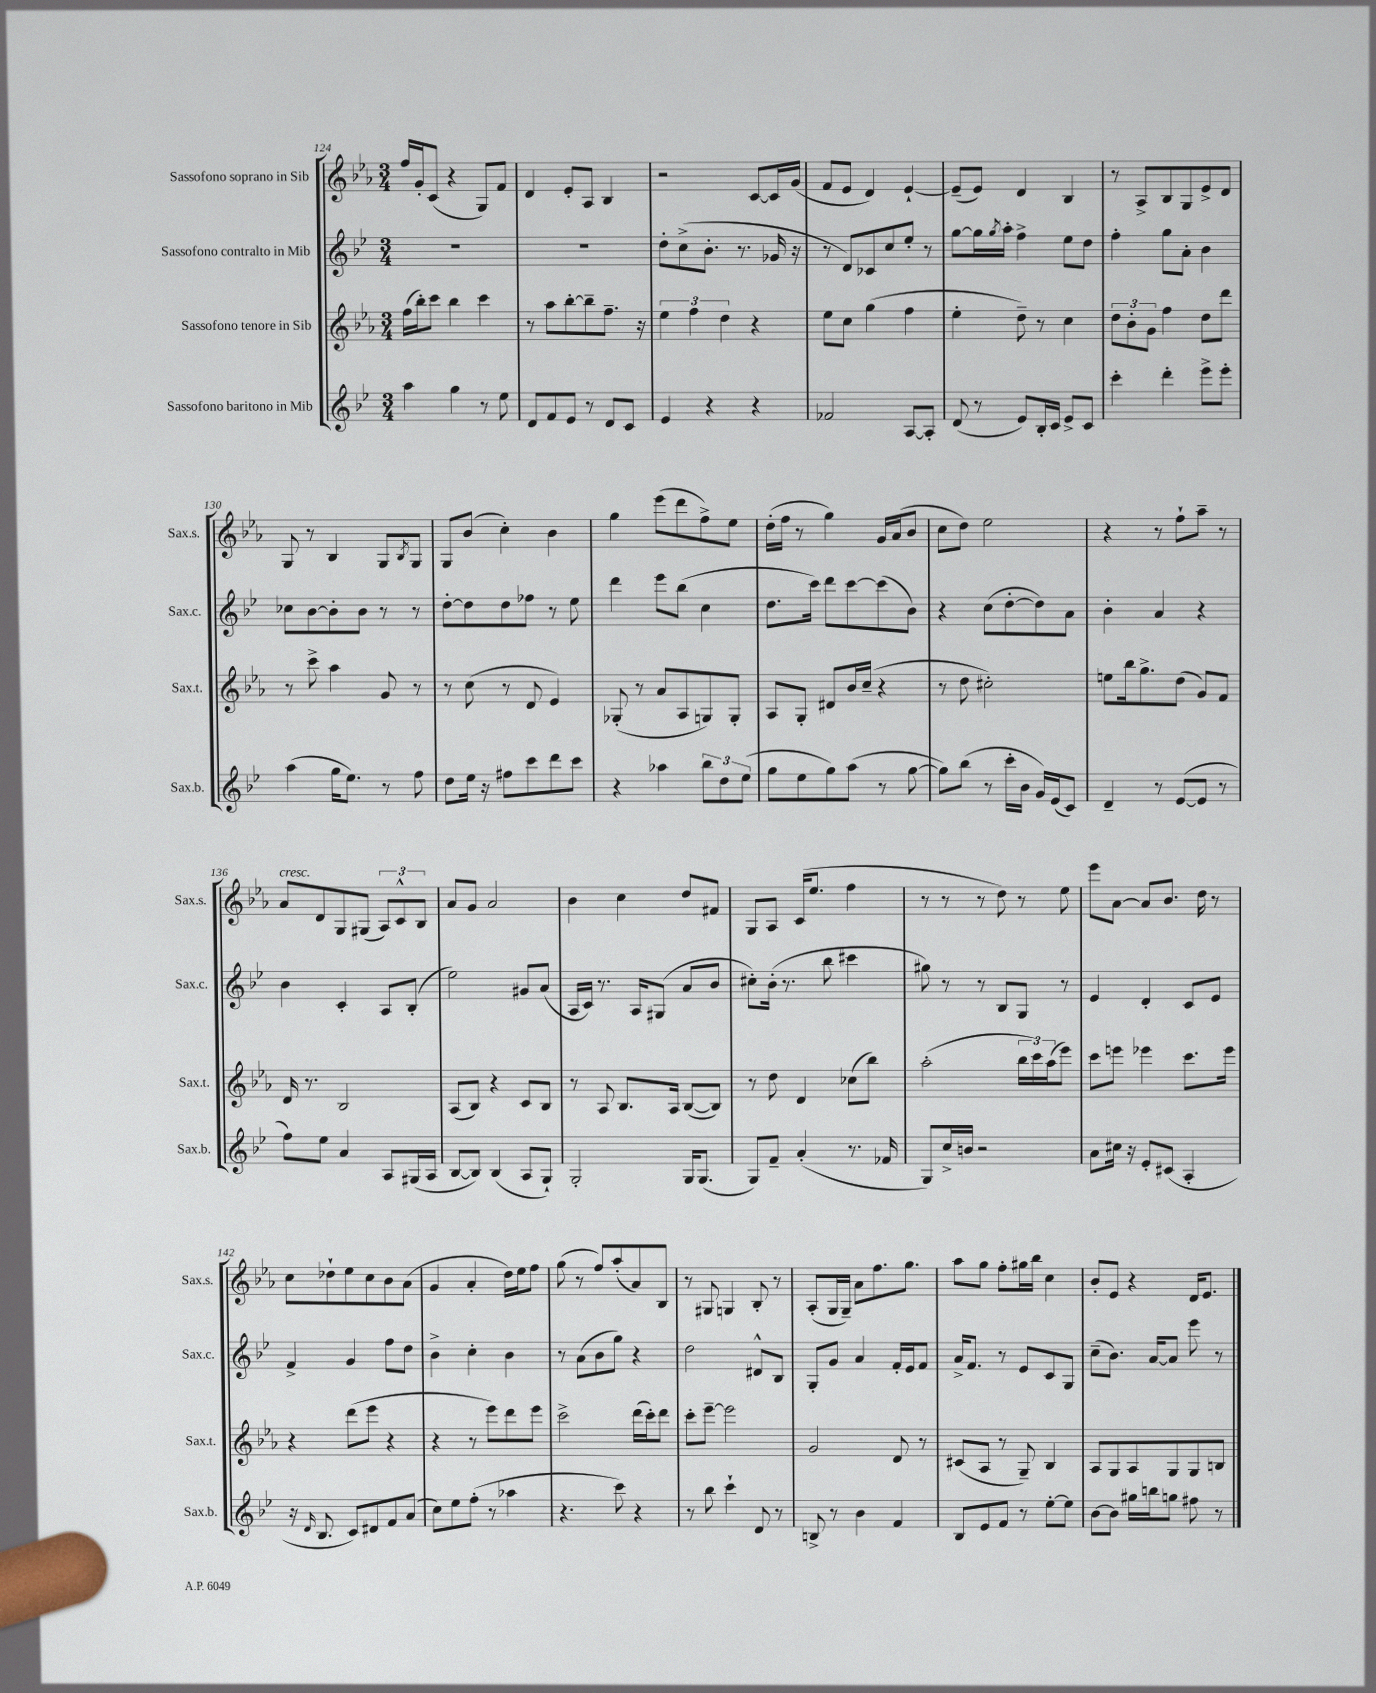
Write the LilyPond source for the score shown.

<<
\new StaffGroup <<
\new Staff = "s0" \with { instrumentName = "Sassofono soprano in Sib" shortInstrumentName = "Sax.s." } {
    \clef treble \key ees \major \numericTimeSignature \time 3/4
    f''16 g'16-. c'8( r4 g8) f'8 |
    d'4 ees'8-. aes8 bes4 |
    r2 c'8~ c'16 g'16( |
    f'8 ees'8 d'4) ees'4~-! |
    ees'8--( ees'8) d'4 bes4 |
    r8 aes8-> bes8 g8 ees'8-> d'8 |
    g8 r8 bes4 g8 \acciaccatura { bes8 } g8 |
    g8 bes'8( c''4-.) bes'4 |
    g''4 ees'''8( d'''8 f''8->) ees''8 |
    d''16-.( f''16 r8 g''4) g'16 aes'16( bes'8 |
    c''8 d''8) ees''2 |
    r4 r8 f''8-! aes''8-- r8 |
    aes'8^\markup { \italic "cresc." } d'8 g8 gis8( \tuplet 3/2 { aes8) c'8-^ bes8 } |
    aes'8 g'8 aes'2 |
    bes'4 c''4 d''8 fis'8 |
    g8 aes8 c'16( ees''8. f''4 |
    r8 r8 r8 d''8) r8 ees''8 |
    ees'''8 aes'8~ aes'8 bes'8. d''16 r8 |
    c''8 des''8-! ees''8 c''8 bes'8 aes'8( |
    g'4 aes'4-. d''16) ees''16 f''8 |
    g''8( r8 f''8) aes''8-.( aes'8) bes8 |
    r8 gis8 g4 bes8-. r8 |
    aes8-.( g16 g16--) aes'8 f''8. g''8. |
    aes''8 g''8 f''8-. gis''16 bes''16 c''4 |
    bes'8-. ees'8 r4 d'16 ees'8. \bar "|." |
}
\new Staff = "s1" \with { instrumentName = "Sassofono contralto in Mib" shortInstrumentName = "Sax.c." } {
    \clef treble \key bes \major \numericTimeSignature \time 3/4
    R2. |
    R2. |
    d''8-. c''8->( bes'8.-. r8. ges'16 r16 |
    r8 d'8) ces'8 c''8 ees''8-. r8 |
    g''8~ g''16 \acciaccatura { g''8 } a''16-. f''4-> ees''8 d''8 |
    f''4-. g''8 a'8-. bes'4 |
    ces''8 bes'8~ bes'8-. bes'8 r8 r8 |
    d''8~-. d''8 d''8 fes''8 r8 ees''8 |
    d'''4 ees'''8 bes''8( c''4 |
    d''8. c'''16) d'''8 c'''8~ c'''8( bes'8) |
    r4 c''8( d''8~-. d''8) a'8 |
    bes'4-. a'4 r4 |
    bes'4 c'4-. a8 bes8-.( |
    ees''2) gis'8 a'8( |
    a16 c'16) r8. a16 gis8( a'8 bes'8 |
    cis''8-.) bes'16-.( r8. bes''8 cis'''4 |
    gis''8) r8 r8 bes8 g8 r8 |
    ees'4 d'4-. c'8 ees'8 |
    f'4-> g'4 f''8 d''8 |
    bes'4-> c''4-. bes'4 |
    r8 a'8( bes'8 g''8) r4 |
    d''2 dis'8-^ bes8 |
    g8-. g'8 a'4 f'16-. ees'16 f'8 |
    a'16-> f'8. r8 ees'8 c'8 g8 |
    c''8--( bes'8.) a'16~ a'8 ees'''8 r8 \bar "|." |
}
\new Staff = "s2" \with { instrumentName = "Sassofono tenore in Sib" shortInstrumentName = "Sax.t." } {
    \clef treble \key ees \major \numericTimeSignature \time 3/4
    f''16( bes''16-.) c'''8 bes''4 c'''4 |
    r8 aes''8 bes''8~-. bes''8-- f''8.-- r16 |
    \tuplet 3/2 { ees''4 f''4 d''4 } r4 |
    ees''8 c''8 g''4( f''4 |
    ees''4-. d''8--) r8 c''4 |
    \tuplet 3/2 { d''8 bes'8-. g'8 } f''4 d''8 d'''8 |
    r8 c'''8-> aes''4 g'8 r8 |
    r8 c''8( r8 d'8 ees'4) |
    ges8-.( r8 aes'8 aes8 g8) g8-. |
    aes8 g8-. dis'8 bes'16 c''16--( r4 |
    r8 d''8 cis''2-.) |
    e''8 bes''16 g''8.-> d''8( g'8) f'8 |
    d'16 r8. bes2 |
    aes8( bes8) r4 c'8 bes8 |
    r8 aes8 bes8. aes16 bes8~( bes8) |
    r8 d''8 d'4 ces''8( bes''8) |
    aes''2-.( \tuplet 3/2 { bes''16 c'''16) aes''16( } ees'''8) |
    c'''8 e'''8 ees'''4 c'''8. ees'''16 |
    r4 d'''8( ees'''8 r4 |
    r4 r8 ees'''8) d'''8 ees'''8 |
    c'''2-> d'''16( c'''16-.) d'''8 |
    c'''8-. ees'''8~-- ees'''2 |
    g'2 d'8 r8 |
    cis'8( aes8 r8 g8--) bes4 |
    aes8 g8 aes8 g8 g8 b8 \bar "|." |
}
\new Staff = "s3" \with { instrumentName = "Sassofono baritono in Mib" shortInstrumentName = "Sax.b." } {
    \clef treble \key bes \major \numericTimeSignature \time 3/4
    a''4 g''4 r8 ees''8 |
    d'8 f'8 ees'8 r8 d'8 c'8 |
    ees'4 r4 r4 |
    fes'2 a8~ a8-. |
    d'8( r8 ees'8) bes16-. c'16 ees'8-> c'8 |
    c'''4-. d'''4-. ees'''8-> ees'''8-. |
    a''4( g''16 ees''8.) r8 f''8 |
    d''8 ees''16 r16 fis''8 c'''8 d'''8 c'''8 |
    r4 aes''4 \tuplet 3/2 { bes''8 d''8 ees''8( } |
    g''8 ees''8 g''8) a''8( r8 g''8~ |
    g''8) bes''8( r8 c'''16-. bes'16 g'16) ees'16( c'8) |
    d'4-- r8 ees'8~( ees'8 r8 |
    f''8) ees''8 a'4 a8 gis16( a16 |
    bes8~ bes8) bes4( a8 g8-!) |
    g2-. g16 g8.( |
    g8) f'8-- a'4-.( r8. fes'16 |
    g8) c''16-> b'16 r2 |
    a'8 cis''16 r16 ees'8-. cis'8( a4-. |
    r16 \grace { d'16 } bes8. c'8) dis'8 f'8 a'8( |
    c''8) ees''8 f''8-.( r8 aes''4 |
    r4. c'''8) r4 |
    r8 bes''8 c'''4-! d'8 r8 |
    b8-> r8 bes'4 f'4 |
    bes8 ees'8 f'8 r8 ees''8~-. ees''8 |
    bes'8~ bes'8 gis''16 b''16 g''8 fis''8 r8 \bar "|." |
}
>>
>>
\layout { \context { \Score currentBarNumber = #124 } }
